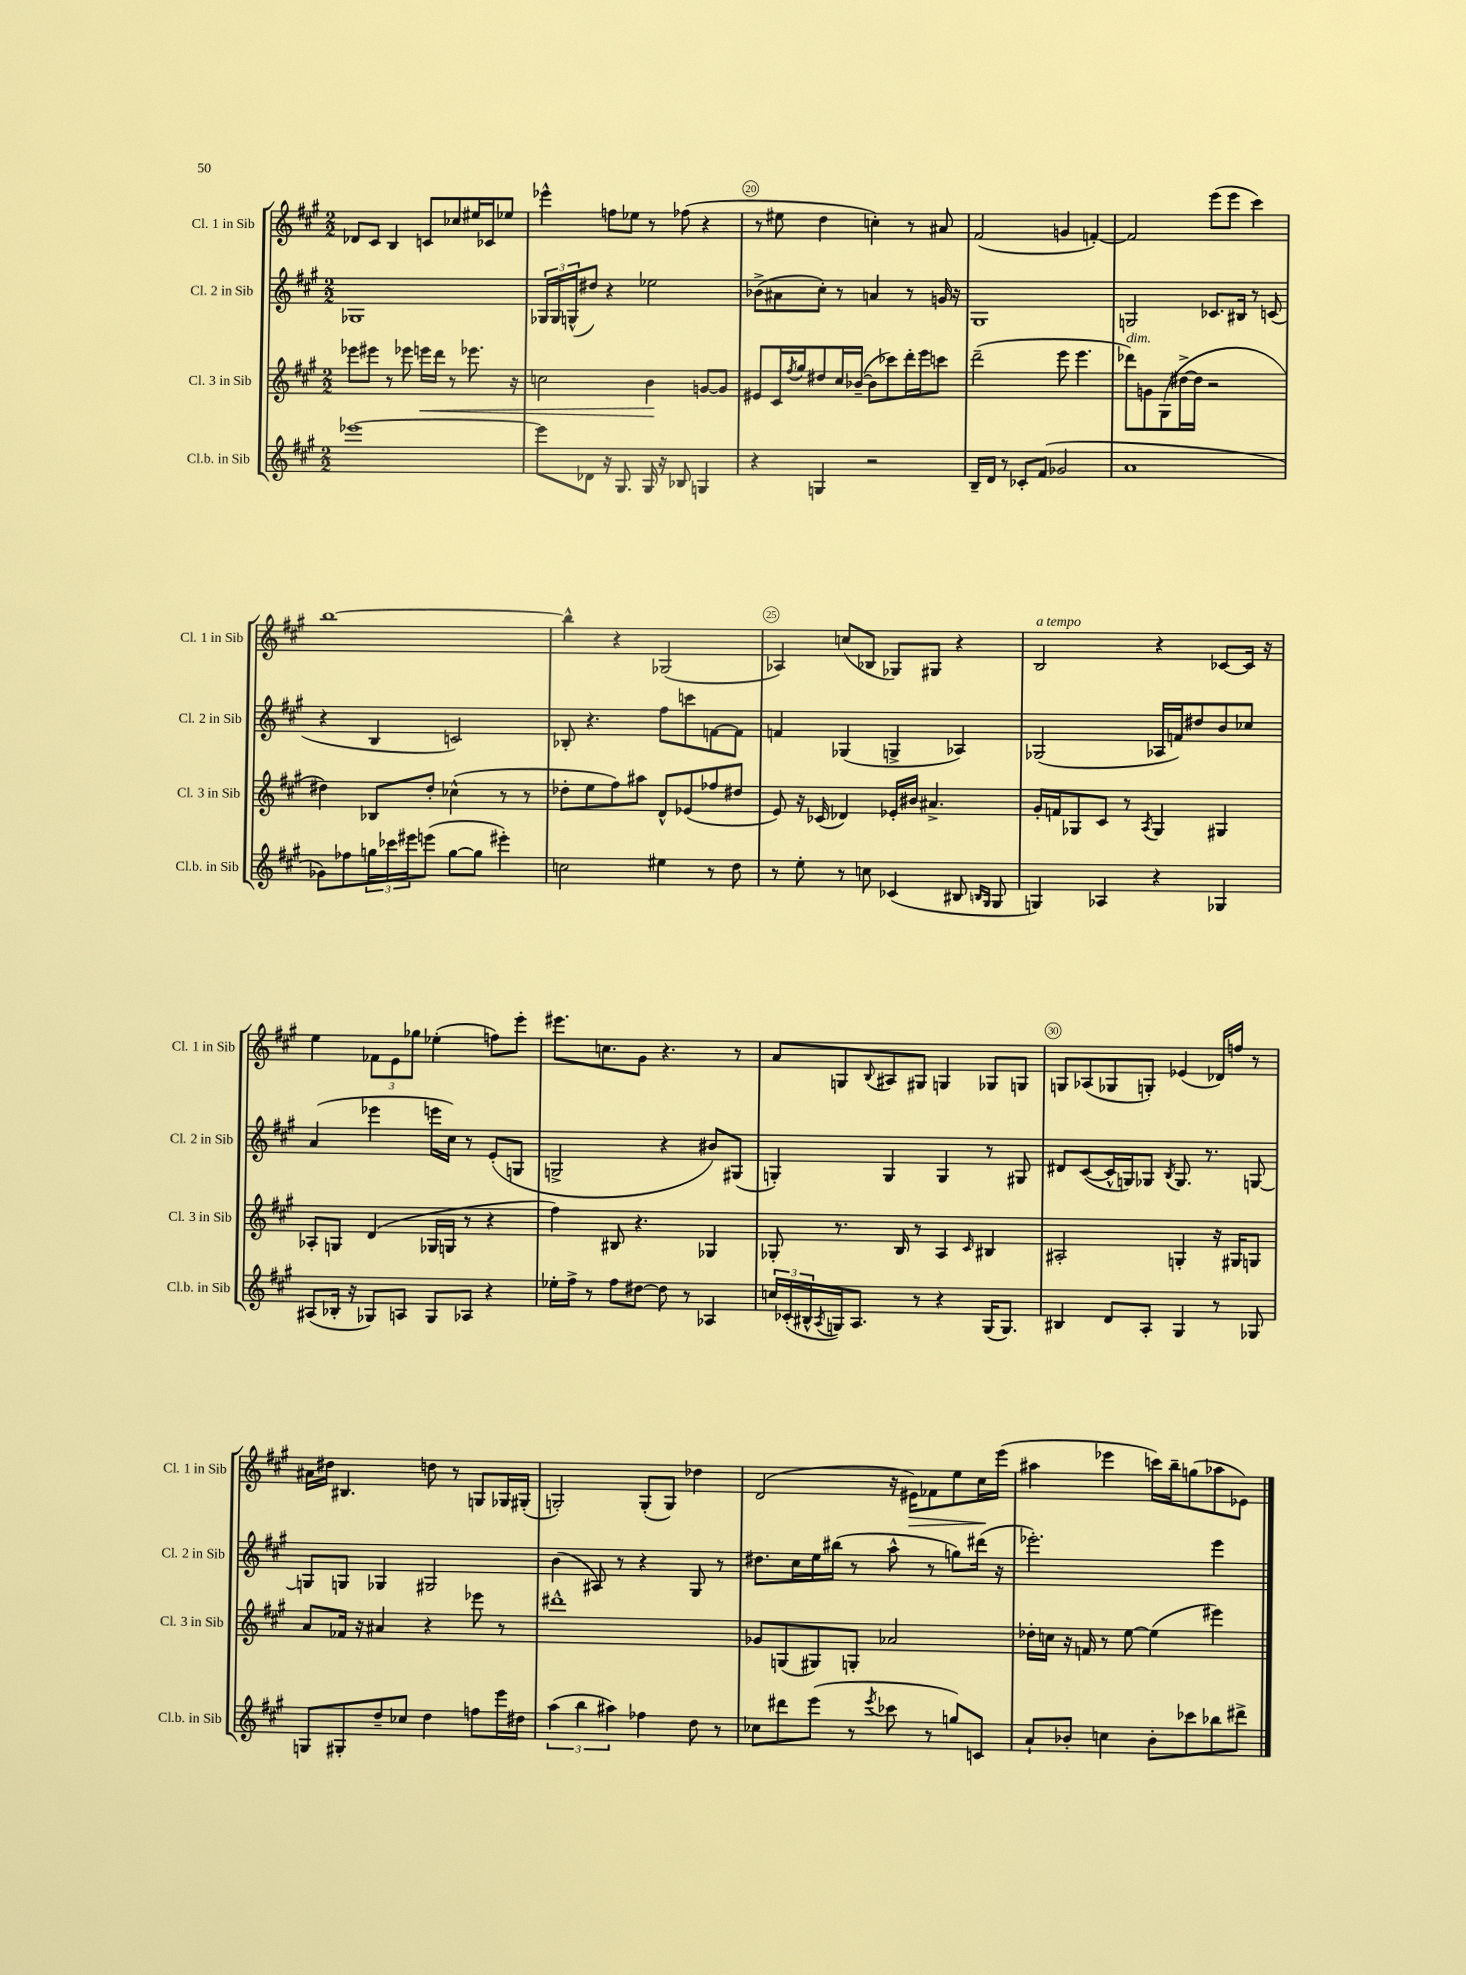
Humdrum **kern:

**kern	**kern	**kern	**kern
*staff4	*staff3	*staff2	*staff1
*clefG2	*clefG2	*clefG2	*clefG2
*k[f#c#g#]	*k[f#c#g#]	*k[f#c#g#]	*k[f#c#g#]
*M2/2	*M2/2	*M2/2	*M2/2
[1eee-	8eee-	1G-	8d-
.	8eee#	.	8c#
.	8r	.	4B
.	8eee-	.	.
.	16eee	.	8c
.	16ddd	.	.
.	8r	.	8cc-
.	8.eee-	.	16ee#
.	.	.	16c-
.	.	.	8ee-
.	16r	.	.
=	=	=	=
8eee-]	2cc	24G-	4eee-^^
.	.	24G-	.
.	.	(24G^^	.
8d-	.	8dd#)	.
16r	.	4r	8ff
8.G#	.	.	.
.	.	.	8ee-
16G#	4b	2ee-	8r
16r	.	.	.
8B-	.	.	(8ff-
4G	[8g	.	4r
.	8g]	.	.
=	=	=	=
4r	8e#	(8b-^	8r
.	16c#	8a#	8ee#
.	8qff#	.	.
.	16gg#	.	.
4G	8dd#	8cc#')	4dd
.	16cc#	8r	.
.	([16b-~	.	.
2r	8b-]	4a	4cc')
.	8ccc-)	.	.
.	16ddd'	8r	8r
.	16eee	.	.
.	8ccc	16g	8a#
.	.	16r	.
=	=	=	=
16B~	(2ddd~	1G#	(2f#
16d	.	.	.
8r	.	.	.
8c-'	.	.	.
(8f#	.	.	.
2g-	8eee	.	4g
.	4.eee	.	.
.	.	.	[4f')
=	=	=	=
1a	8ddd-)	2G	2f]
.	8g	.	.
.	(8G#	.	.
.	[16dd#^	.	.
.	16dd#]	.	.
.	2r	8.c-	(8eee
.	.	.	8eee
.	.	16B#	.
.	.	8r	4ccc#)
.	.	(8c	.
=	=	=	=
8g-)	4dd#)	4r	[1bb
8ff-	.	.	.
24gg	8B-	4B	.
24ccc-	.	.	.
24eee#	.	.	.
(8eee	8dd#'	.	.
[8gg	(4cc-^^	2c)	.
8gg]	.	.	.
4eee#')	8r	.	.
.	8r	.	.
=	=	=	=
2cc	8dd-'	8B-'	4bb^^]
.	8ee	4.r	.
.	8ff#)	.	4r
.	8aa#	.	.
4ee#	8d^^	8ff#	(2G-
.	(8e-	8ccc	.
8r	8ff-	[8f	.
8dd	8dd#	8f]	.
=	=	=	=
8r	8e)	4f	4A-)
8ee'	16r	.	.
.	(16c-	.	.
8r	4d-)	(4G-	(8cc
8cc	.	.	8B-
(4c-	16e-'	4G^	8G-)
.	16b#	.	.
.	4.a#^	.	8G#
8B#	.	4A-)	4r
16qqB	.	.	.
16qqG#	.	.	.
8G#	.	.	.
=	=	=	=
4G)	16g#'	(2G-	2B
.	16f	.	.
.	8G-	.	.
4A-	8c#	.	.
.	8r	.	.
.	8qA	.	.
4r	4G-	16A-	4r
.	.	16f)	.
.	.	8dd#	.
4G-	4G#	8b	[8c-
.	.	8cc-	16c-]
.	.	.	16r
=	=	=	=
(8A#	8A-'	(4a	4ee
16B-'	8G	.	.
16r	.	.	.
8G-)	(4d	4eee-	12f-
.	.	.	12e
8A	.	.	.
.	.	.	12gg-
8G-	16G-	16eee	(4ee-'
.	16G	16cc#)	.
8A-	8r	8r	.
4r	4r	(8e'	8ff)
.	.	8G	8eee'
=	=	=	=
16ee-'	4ff#)	2G^	8.eee#
16ff#^	.	.	.
8r	.	.	.
.	.	.	8.cc
8ff#	8B#	.	.
[8dd#	4.r	.	8g#
8dd#]	.	4r	4.r
8r	.	.	.
4A-	4G-	8b#)	.
.	.	(8G#	8r
=	=	=	=
24cc	8G-'	4G')	8a
(24c-'	.	.	.
24B#^^	.	.	.
8qA	.	.	.
16G)	8.r	.	8G
8.A	.	.	.
.	.	.	8qqB
.	.	4G	8A#
.	16B	.	.
8r	8r	.	8G#
4r	4A	4G	4G
.	16qqc#	.	.
(16G	4B#	8r	8G-
8.G)	.	.	.
.	.	8G#	8G
=	=	=	=
4B#	2A#'	8d#	8G
.	.	([8c#	(8A-
8d	.	16c#^^]	8G-
.	.	16G)	.
8A'	.	8G-	8G')
.	.	8qB	.
4G#	4G'	8.G-	(4e-
.	.	8.r	.
8r	16r	.	16d-)
.	16G#	.	16ff
8G-	8G	[8G	8r
=	=	=	=
8G	8a	8G]	16a#
.	.	.	16dd#
8G#'	16f-	8G	4.B#
.	16r	.	.
8dd~	4a#	4G-	.
8cc-	.	.	.
4dd	4r	2G#	8dd
.	.	.	8r
8ff	8eee-	.	8G
16eee	8r	.	16G-
16dd#	.	.	(16G#'
=	=	=	=
(6aa	1ddd#^^	(4b	2G')
6bb	.	.	.
.	.	8A#)	.
6aa#)	.	.	.
.	.	8r	.
4ff-	.	4r	(8G'
.	.	.	8G)
8dd	.	8G#	4dd-
8r	.	8r	.
=	=	=	=
8cc-	8g-	8.dd#	(2d
8ddd#	(8G	.	.
.	.	16cc#	.
(8eee	8G#)	16ee	.
.	.	(16bb#	.
8r	8G'	8r	.
8qeee	.	.	.
8ccc-	2a-	8aa^^	16r
.	.	.	16e#)
8r	.	8r	8f-
8gg)	.	8gg)	8ee
8c	.	(16ddd#	16cc#
.	.	16r	(16eee
=	=	=	=
8a`	16dd-'	2.eee-')	4aa#
.	16cc	.	.
8b-'	16r	.	.
.	16f	.	.
4cc	8r	.	4eee-
.	[8ee	.	.
8b-'	(4ee]	.	16ccc)
.	.	.	16bb~
8ccc-	.	.	(8gg
8bb-	4eee#)	4eee-	8aa-
8ddd#^	.	.	8e-)
==	==	==	==
*-	*-	*-	*-
